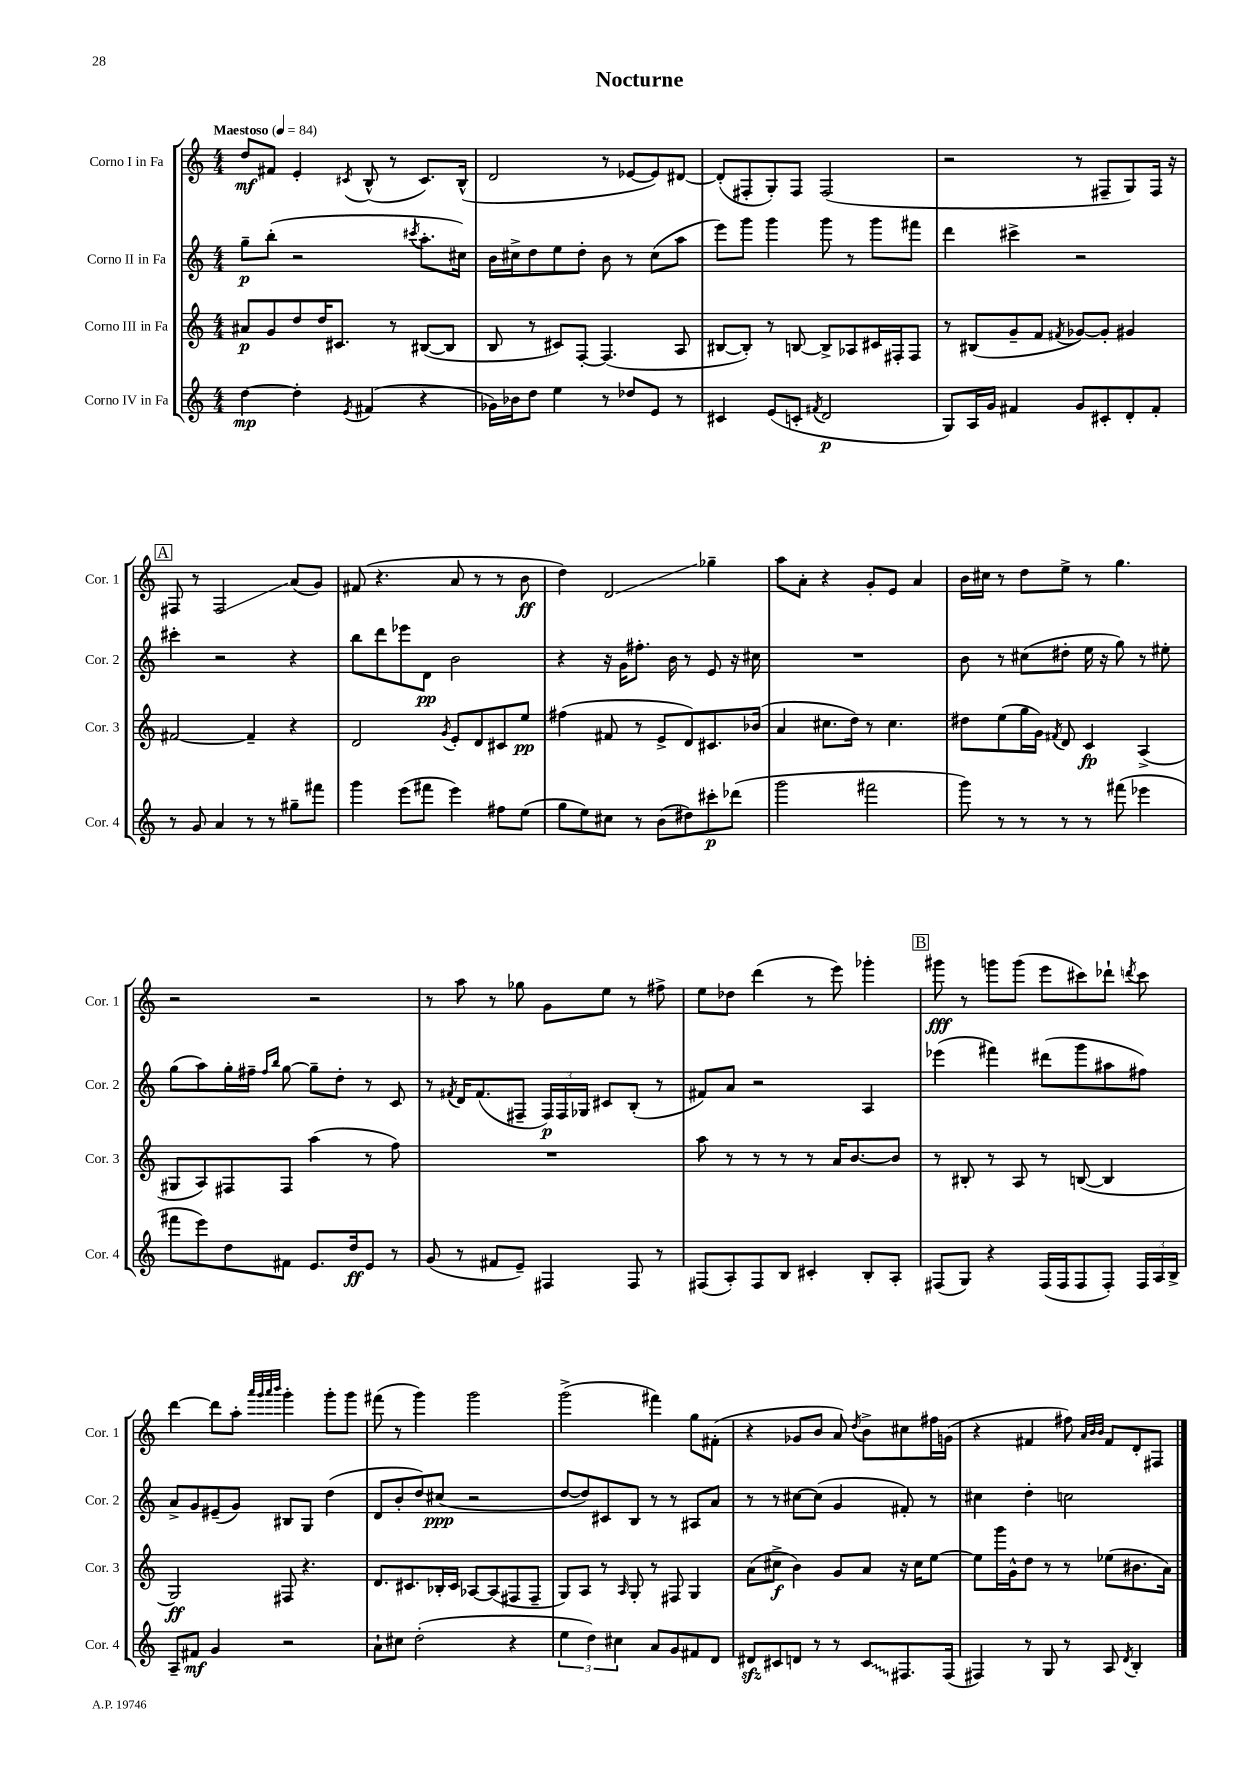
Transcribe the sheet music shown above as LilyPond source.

\header { title = "Nocturne" }
<<
\new StaffGroup <<
\new Staff = "s0" \with { instrumentName = "Corno I in Fa" shortInstrumentName = "Cor. 1" } {
    \clef treble \key c \major \numericTimeSignature \time 4/4 \tempo "Maestoso" 4 = 84
    \autoBeamOff d''8[\mf fis'8] e'4-. \acciaccatura { cis'8 } b8-^( r8 cis'8.[) b16]-^( |
    d'2 r8 ees'8[~ ees'8) dis'8]~ |
    dis'8[-.( fis8-. g8-.) fis8] fis2( |
    r2 r8 fis8[-- g8) fis16] r16 |
    \mark \markup { \box "A" } fis8 r8 fis2\glissando a'8[( g'8]) |
    fis'8( r4. a'8 r8 r8 b'8\ff |
    d''4) d'2\glissando ges''4-- |
    a''8[ a'8]-. r4 g'8[-. e'8] a'4 |
    b'16[ cis''16] r8 d''8[ e''8]-> r8 g''4. |
    r2 r2 |
    r8 a''8 r8 ges''8 g'8[ e''8] r8 fis''8-> |
    e''8[ des''8] d'''4( r8 e'''8) ges'''4-. |
    \mark \markup { \box "B" } gis'''8\fff r8 g'''8[ g'''8]( e'''8[ cis'''8) des'''8]-! \acciaccatura { d'''8 } cis'''8 |
    d'''4~ d'''8[ a''8]-. \grace { a'''32[ g'''32 a'''32 b'''32] } g'''4-. g'''8[-. g'''8] |
    fis'''8( r8 g'''4) g'''2 |
    g'''2->( fis'''4) g''8[ fis'8]-.( |
    r4 ges'8[ b'8] a'8) \acciaccatura { d''8 } b'8[-> cis''8 fis''16 g'16]( |
    r4 fis'4 fis''8) \grace { a'32[ b'32 b'32] } fis'8[ d'8-. fis8] \bar "|." |
}
\new Staff = "s1" \with { instrumentName = "Corno II in Fa" shortInstrumentName = "Cor. 2" } {
    \clef treble \key c \major \numericTimeSignature \time 4/4
    \autoBeamOff g''8[--\p b''8]-.( r2 \acciaccatura { cis'''8 } a''8.[-. cis''16]) |
    b'16[ cis''16-> d''8 e''8 d''8]-. b'8 r8 cis''8[( a''8] |
    e'''8[) g'''8] g'''4 g'''8 r8 g'''8[ fis'''8] |
    d'''4 cis'''4-> r2 |
    \mark \markup { \box "A" } cis'''4-. r2 r4 |
    b''8[ d'''8 ees'''8 d'8]\pp b'2 |
    r4 r16 g'16[ fis''8.]-. b'16 r8 e'8 r16 cis''16 |
    R1 |
    b'8 r8 cis''8[( dis''8]-. e''16 r16 g''8) r8 eis''8-. |
    g''8[( a''8) g''16-. fis''16]-- \grace { fis''16[ b''16] } g''8~ g''8[-- d''8]-. r8 c'8 |
    r8 \acciaccatura { fis'8 } d'16[ fis'8.( fis8]-- \tuplet 3/2 { fis16[\p) fis16 ges16] } cis'8[ b8]-.( r8 |
    fis'8[) a'8] r2 a4 |
    \mark \markup { \box "B" } ees'''4( fis'''4) dis'''8[( g'''8 ais''8 fis''8]) |
    a'8[-> g'8 eis'8--( g'8]) bis8[ g8] d''4( |
    d'8[ b'8-. d''8) cis''8]\ppp( r2 |
    d''8[~ d''8) cis'8 b8] r8 r8 ais8[ a'8] |
    r8 r8 cis''8[~ cis''8]( g'4 fis'8-.) r8 |
    cis''4 d''4-. c''2 \bar "|." |
}
\new Staff = "s2" \with { instrumentName = "Corno III in Fa" shortInstrumentName = "Cor. 3" } {
    \clef treble \key c \major \numericTimeSignature \time 4/4
    \autoBeamOff ais'8[\p g'8 d''8 d''16 cis'8.] r8 bis8[~( bis8] |
    b8 r8 cis'8[) f8]~-. f4.( a8 |
    bis8[~ bis8]-.) r8 b8~ b8[-> aes8 cis'16 fis16-. fis8] |
    r8 bis8[( g'8-- f'8] \acciaccatura { fis'8 } ges'8[~) ges'8]-. gis'4 |
    \mark \markup { \box "A" } fis'2~ fis'4-- r4 |
    d'2 \acciaccatura { g'8 } e'8[-. d'8 cis'8 e''8]\pp |
    fis''4( fis'8 r8 e'8[-> d'8) cis'8. bes'16]( |
    a'4 cis''8.[ d''16]) r8 cis''4. |
    dis''8[ e''8( g''16 g'16]) \acciaccatura { fis'8 } d'8 c'4\fp a4->( |
    gis8[ a8) fis8 fis8] a''4( r8 f''8) |
    R1 |
    a''8 r8 r8 r8 r8 a'16[ b'8.~ b'8] |
    \mark \markup { \box "B" } r8 bis8-. r8 a8 r8 b8~( b4 |
    g2\ff) fis8 r4. |
    d'8.[ cis'8. bes16-. cis'16] aes8[~ aes8( fis8 fis8]-- |
    g8[) a8] r8 \grace { a16 } g8-. r8 fis8 g4 |
    a'8[( cis''8]->\f b'4) g'8[ a'8] r16 cis''16[ e''8]~ |
    e''8[ g'''16 g'16-^ d''8] r8 r8 ees''8[( bis'8. a'16]) \bar "|." |
}
\new Staff = "s3" \with { instrumentName = "Corno IV in Fa" shortInstrumentName = "Cor. 4" } {
    \clef treble \key c \major \numericTimeSignature \time 4/4
    \autoBeamOff d''4~\mp d''4-. \acciaccatura { e'8 } fis'4( r4 |
    ges'16[) bes'16 d''8] e''4 r8 des''8[ e'8] r8 |
    cis'4 e'8[( c'8]-. \acciaccatura { fis'8 } d'2\p |
    g8[) a16 g'16] fis'4 g'8[ cis'8-. d'8-. fis'8]-. |
    \mark \markup { \box "A" } r8 g'8 a'4 r8 r8 gis''8[-- fis'''8] |
    g'''4 e'''8[( fis'''8] e'''4) fis''8[ e''8]( |
    g''8[ e''8) cis''8] r8 b'8[( dis''8) cis'''8-.\p des'''8]( |
    g'''2 fis'''2 |
    g'''8) r8 r8 r8 r8 fis'''8( ees'''4 |
    fis'''8[ e'''8) d''8 fis'8] e'8.[ d''16\ff e'8] r8 |
    g'8( r8 fis'8[ e'8]--) fis4 fis8 r8 |
    fis8[( a8-.) fis8 b8] cis'4-. b8[-. a8]-. |
    \mark \markup { \box "B" } fis8[( g8]) r4 fis16[( fis16 fis8 fis8]-.) \tuplet 3/2 { fis16[ a16 b16]-> } |
    a8[-- fis'8]\mf g'4 r2 |
    a'8[-! cis''8] d''2-.( r4 |
    \tuplet 3/2 { e''4 d''4) cis''4 } a'8[ g'8 fis'8 d'8] |
    dis'8[\sfz cis'8 d'8] r8 r8 \once \override Glissando.style = #'zigzag cis'8[\glissando fis8. fis16]( |
    fis4) r8 g8 r8 a8 \acciaccatura { d'8 } b4-. \bar "|." |
}
>>
>>
\layout { \context { \Score \remove "Bar_number_engraver" } }
